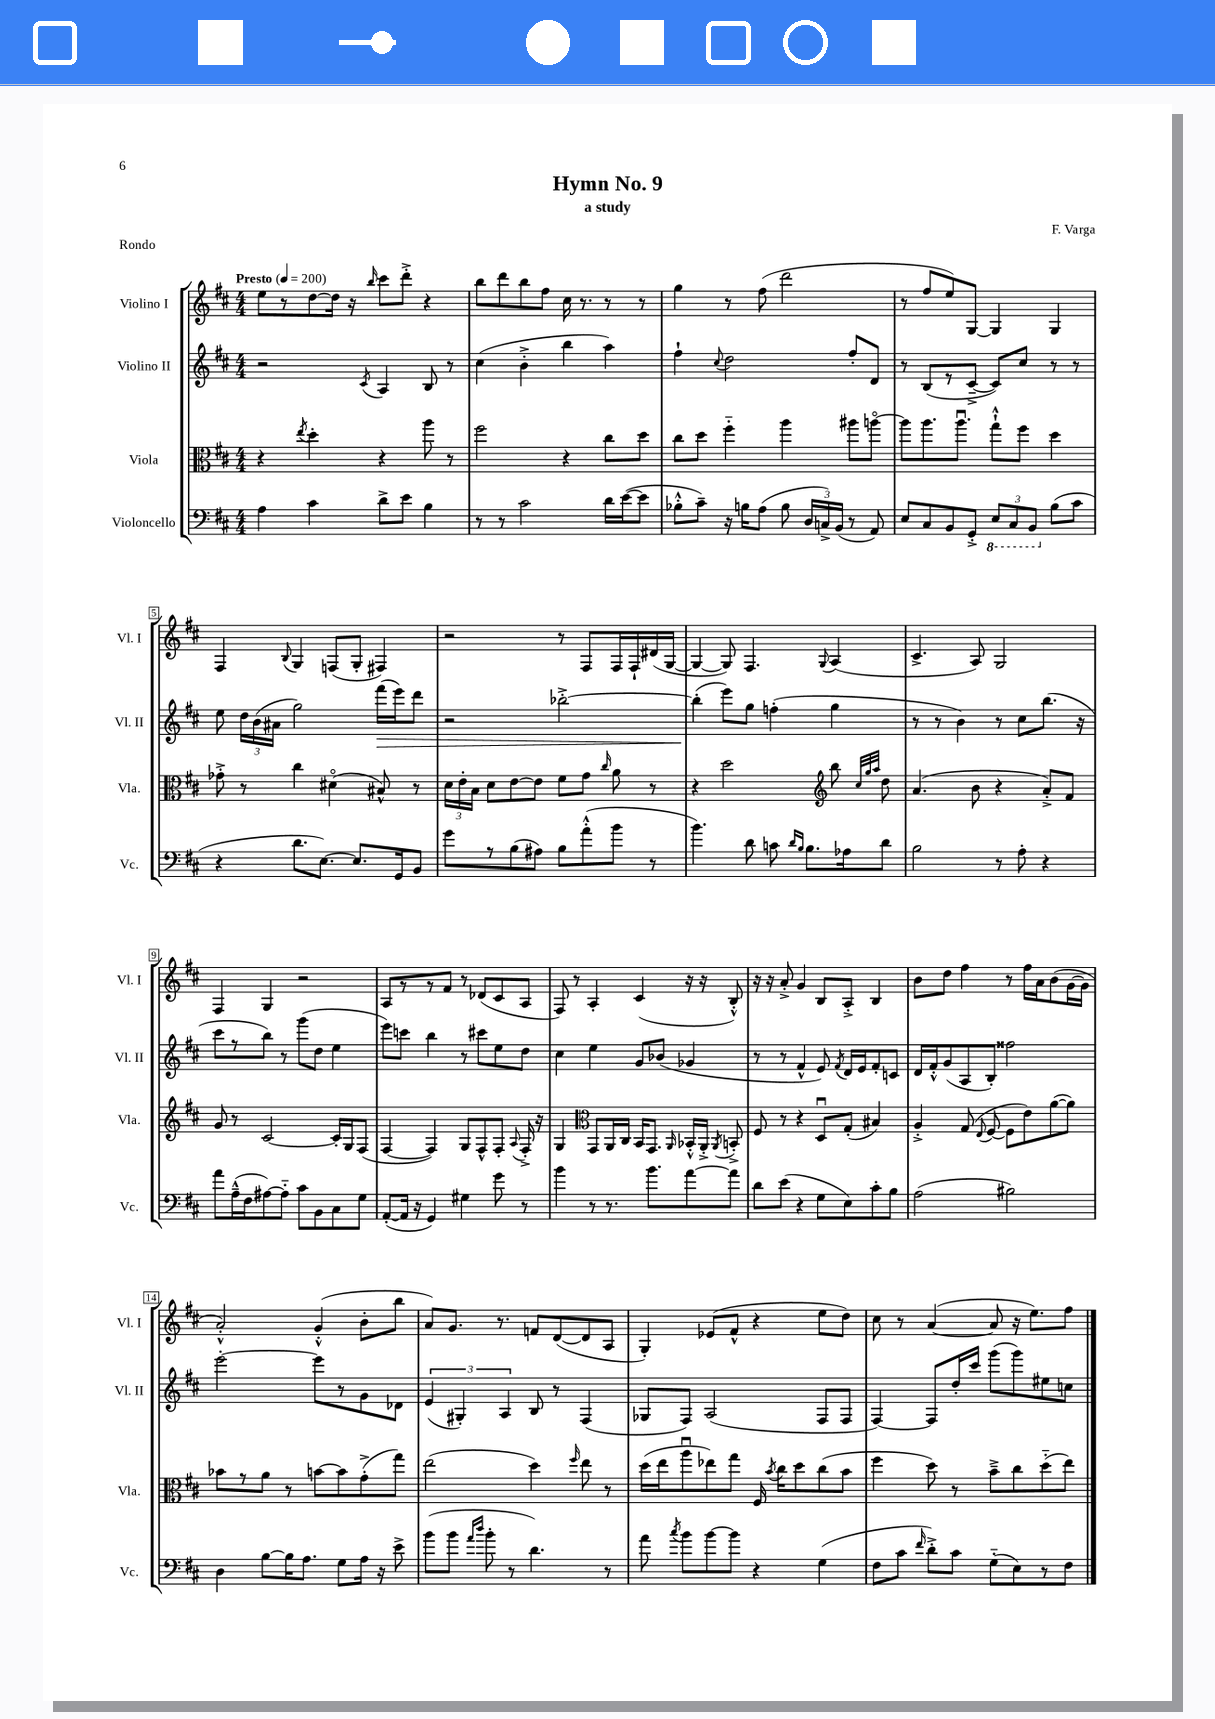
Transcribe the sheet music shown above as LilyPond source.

\header { title = "Hymn No. 9" composer = "F. Varga" subtitle = "a study" piece = "Rondo" }
<<
\new StaffGroup <<
\new Staff = "s0" \with { instrumentName = "Violino I" shortInstrumentName = "Vl. I" } {
    \clef treble \key d \major \numericTimeSignature \time 4/4 \tempo "Presto" 4 = 200
    \autoBeamOff e''8[ r8 d''8~ d''16] r16 \grace { b''16 } cis'''8[ d'''8]-.-> r4 |
    b''8[ d'''8 b''8 fis''8] cis''16 r8. r8 r8 |
    g''4 r8 fis''8( d'''2 |
    r8 fis''8[ e''8) g8]~ g4 g4 |
    fis4 \appoggiatura { b8 } g4 f8[( g8]-. fis4) |
    r2 r8 fis8[ fis16 fis16-! dis'16( g16]~ |
    g4~ g8) fis4. \appoggiatura { g8 } a4( |
    cis'4.-> a8) g2 |
    fis4 g4 r2 |
    a8[ r8 r8 fis'8] r8 des'8[( cis'8 a8] |
    fis8) r8 a4-. cis'4( r16 r16 b8-.-^) |
    r16 r16 a'8-.-> g'4 b8[ a8]-.-> b4 |
    b'8[ d''8] fis''4 r8 fis''16[ a'16 b'8( g'16~ g'16] |
    a'2-.-^) g'4-.-^( b'8[-. b''8] |
    a'8[) g'8.] r8. f'8[ d'8~( d'8 a8] |
    g4-.) ees'8[( fis'8]-^ r4 e''8[ d''8]) |
    cis''8 r8 a'4~( a'8 r16 e''8.[) fis''8] \bar "|." |
}
\new Staff = "s1" \with { instrumentName = "Violino II" shortInstrumentName = "Vl. II" } {
    \clef treble \key d \major \numericTimeSignature \time 4/4
    \autoBeamOff r2 \acciaccatura { cis'8 } a4 b8 r8 |
    cis''4( b'4-.-> b''4 a''4) |
    fis''4-! \appoggiatura { cis''8 } d''2 fis''8[-. d'8] |
    r8 b8[( r8 cis'8]~---> cis'8[) cis''8] r8 r8 |
    e''8 \tuplet 3/2 { d''16[ b'16( ais'16] } g''2) fis'''16[\>( e'''16) d'''8] |
    r2 bes''2~-.-> |
    bes''4-.\!( e'''8[) g''8] f''4-.( g''4 |
    r8 r8 b'4) r8 cis''8[ b''8.]( r16 |
    cis'''8[ r8 b''8]) r8 g'''8[( d''8] e''4 |
    e'''8[) c'''8] b''4 r8 cis'''8[ e''8 d''8] |
    cis''4 e''4 g'8[ bes'8]( ges'4 |
    r8 r8 fis'4-^ e'8) \acciaccatura { fis'8 } d'16[ e'16 fis'8-. c'8] |
    d'16[ fis'16-.-^ g'8( a8 b8]-.) fisis''2 |
    e'''2~-. e'''8[ r8 g'8 des'8] |
    \tuplet 3/2 { e'4( gis4-.) a4 } b8 r8 fis4( |
    ges8[ fis8]) a2( fis8[ fis8] |
    fis4~) fis8[ d''16-. cis'''16] g'''8[( g'''8) eis''8 c''8] \bar "|." |
}
\new Staff = "s2" \with { instrumentName = "Viola" shortInstrumentName = "Vla." } {
    \clef alto \key d \major \numericTimeSignature \time 4/4
    \autoBeamOff r4 \acciaccatura { e''8 } d''4-. r4 a''8 r8 |
    fis''2 r4 cis''8[ d''8] |
    cis''8[ d''8] fis''4-_ a''4 ais''8[ a''8]~\flageolet |
    a''8[ a''8. a''8.]\downbow g''8[-!-^ fis''8] d''4 |
    ges'8-.-> r8 cis''4 dis'4\flageolet( bis8-^) r8 |
    \tuplet 3/2 { d'16[ e'16-. b16] } d'8[ e'8~ e'8] fis'8[ g'8] \grace { cis''16 } a'8 r8 |
    r4 d''2 \clef treble b''8 \grace { cis''32[ g''32 a''32] } d''8 |
    a'4.( b'8 r4 a'8[-.->) fis'8] |
    g'8 r8 cis'2~ cis'16[-. g16 fis8]( |
    fis4~ fis4) g8[ fis8-^ fis8]-. \appoggiatura { a8 } fis16-.-> r16 |
    g4 \clef alto g,8[ a,16 cis16] b,16[ g,8.] \grace { a,16 } bes,16[-.-^ a,16]-.-> \acciaccatura { a,8 } b,8-.-> |
    fis8 r8 r4 d8[\downbow g8]-.( bis4) |
    a4-.-> g8( \appoggiatura { e8 } fis8~ fis8[ e'8) a'8~( a'8]) |
    bes'8[ r8 a'8] r8 b'8[~ b'8 g'8-.->( g''8]) |
    e''2( d''4) \grace { fis''16 } e''8 r8 |
    d''16[( e''16 a''8\downbow ees''8) g''8] fis16 \acciaccatura { b'8 } cis''16[ d''8 cis''8( b'8] |
    fis''4 d''8) r8 b'8[---> cis''8 d''8-_( e''8]) \bar "|." |
}
\new Staff = "s3" \with { instrumentName = "Violoncello" shortInstrumentName = "Vc." } {
    \clef bass \key d \major \numericTimeSignature \time 4/4
    \autoBeamOff a4 cis'4 d'8[-> e'8] b4 |
    r8 r8 cis'2 d'16[ e'16~( e'8] |
    bes8[-.-^ cis'8]--) r16 b16[ a8]( b8 \tuplet 3/2 { d16[ c16->) b,16]( } r8 a,8) |
    e8[ cis8 b,8 g,8]-.-> \tuplet 3/2 { \ottava #-1 e,8[ cis,8 b,,8] \ottava #0 } b8[( cis'8] |
    r4 d'8.[ e8.]~) e8.[ g,16 b,8] |
    g'8[ r8 b8( ais8]) b8[ a'8-.-^( b'8] r8 |
    b'4.) d'8 c'8 \grace { d'16[ b16] } b8.[ aes16 d'8] |
    b2 r8 a8-. r4 |
    a'8[ a16---^( fis16 ais8~) ais8]-_ cis'8[ b,8 cis8 g8] |
    a,8[~-.( a,16] r16 g,4) gis4 g'8 r8 |
    b'4 r8 r8. b'8.[ a'8~ a'8] |
    d'8[ e'8]( r4 g8[ e8) cis'8-. b8] |
    a2( bis2) |
    d4 b8[~ b16 a8.] g8[ a16] r16 e'8-> |
    b'8[( b'8] \grace { a'16[ d''16] } b'8-. r8 d'4.) r8 |
    a'8 \acciaccatura { cis''8 } b'8[ b'8~ b'8] r4 g4( |
    fis8[ cis'8] \grace { fis'16 } d'8[-.->) cis'8] g8[-_( e8) r8 fis8] \bar "|." |
}
>>
>>
\layout { \context { \Score \override BarNumber.stencil = #(make-stencil-boxer 0.1 0.3 ly:text-interface::print) } }
